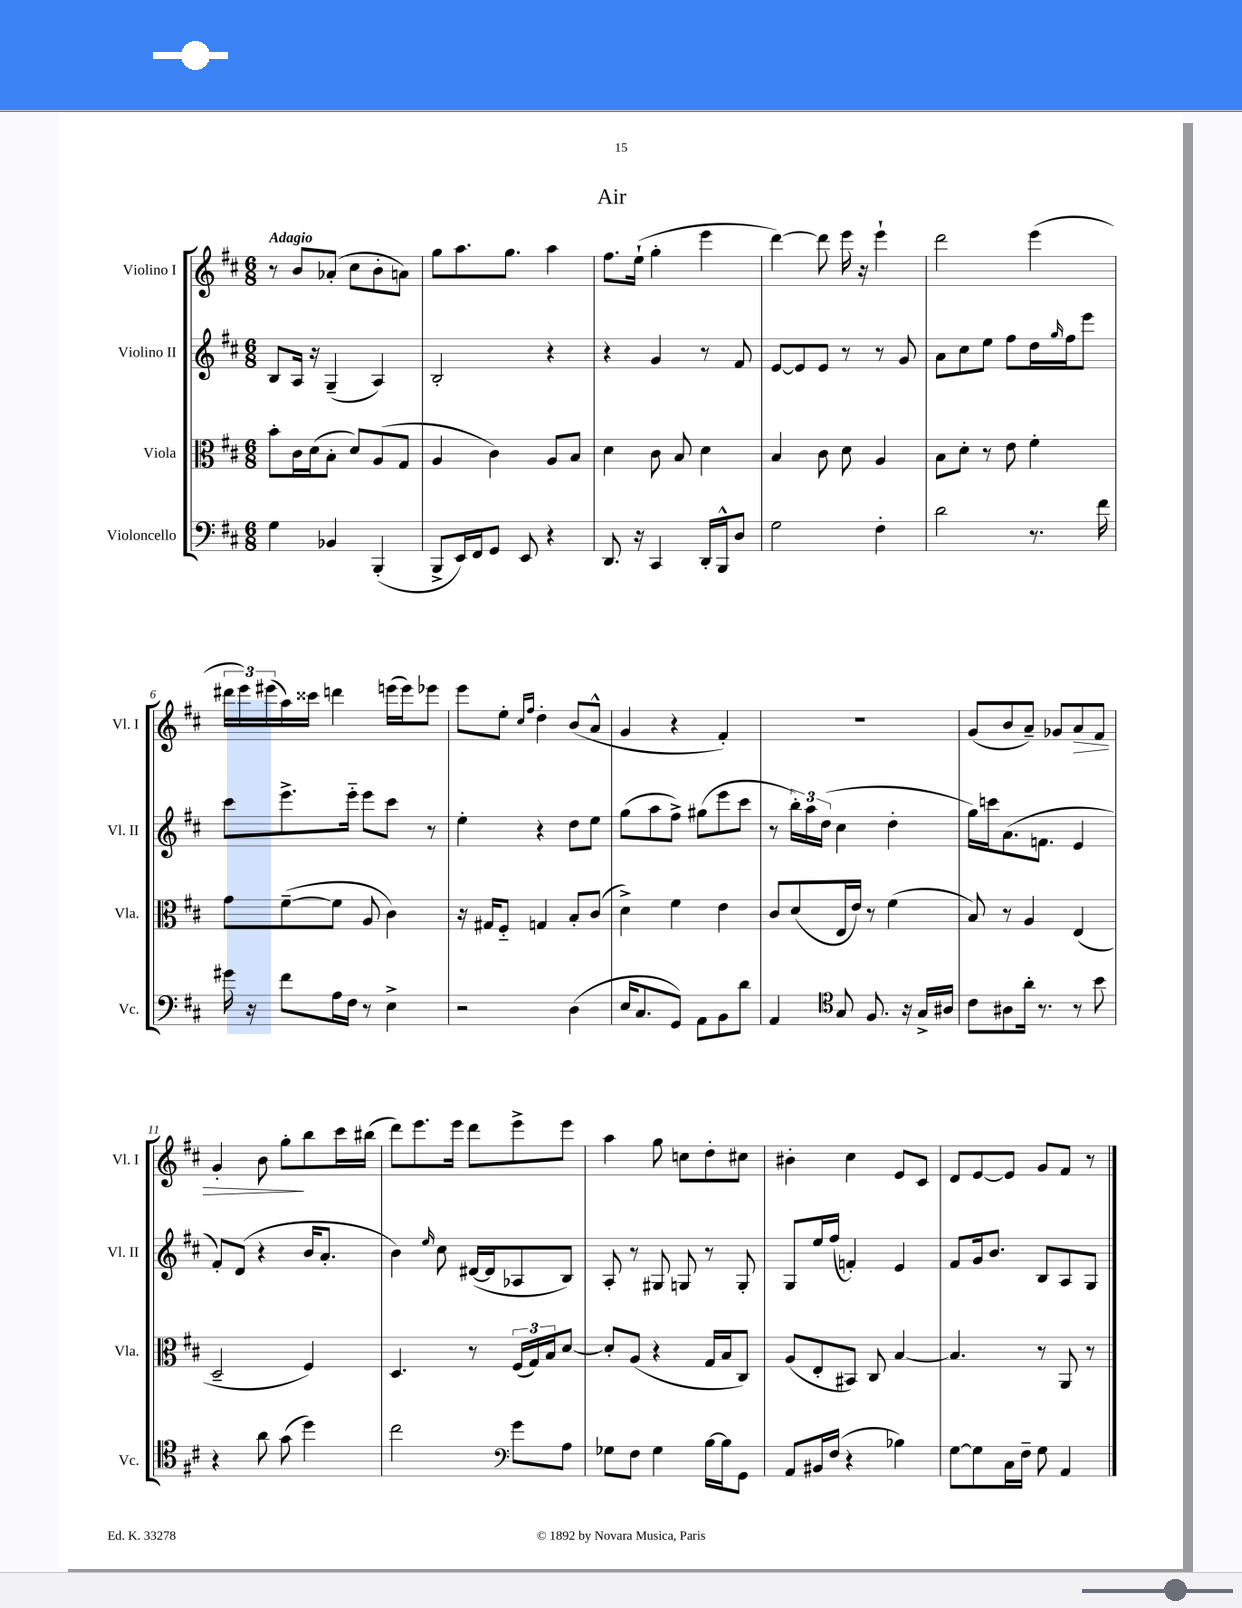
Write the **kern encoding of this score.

**kern	**kern	**kern	**kern	**dynam
*part4	*part3	*part2	*part1	*part1
*staff4	*staff3	*staff2	*staff1	*staff1
*I"Violoncello	*I"Viola	*I"Violino II	*I"Violino I	*
*I'Vc.	*I'Vla.	*I'Vl. II	*I'Vl. I	*
*clefF4	*clefC3	*clefG2	*clefG2	*
*k[f#c#]	*k[f#c#]	*k[f#c#]	*k[f#c#]	*
*M6/8	*M6/8	*M6/8	*M6/8	*
=1	=1	=1	=1	=1
!	!	!	!LO:TX:a:B:t=Adagio	!
4G\	8b'\L	8B/L	8r	.
.	16c#\L	16A/Jk	8b/L	.
.	(16d\J	16r	.	.
4BB-X/	8B'\J	(4G~/	(8a-X'/J	.
.	8d/L)	.	8cc#\L	.
(4BBB'/	(8A/	4A/)	8b'\	.
.	8G/J	.	8an\J)	.
=2	=2	=2	=2	=2
8BBB^/L	4A/	2B'/	8gg\L	.
16EE/L)	.	.	8.aa\	.
16FF#/J	.	.	.	.
8GG/J	4c#\)	.	.	.
.	.	.	8.gg\J	.
8EE/	.	.	.	.
4r	8A/L	4r	4aa\	.
.	8B/J	.	.	.
=3	=3	=3	=3	=3
8.DD/	4d\	4r	8.ff#\L	.
16r	.	.	(16ee`\Jk	.
4CC#/	8c#\	4g/	4gg'\	.
.	8B/	.	.	.
16DD'/LL	4d\	8r	4eee\	.
16BBB^^/J	.	.	.	.
8D/J	.	8f#/	.	.
=4	=4	=4	=4	=4
2G\	4B/	[8e/L	[4ddd\)	.
.	.	8e/]	.	.
.	8c#\	8e/J	8ddd\]	.
.	8d\	8r	16eee\	.
.	.	.	16r	.
4F#'\	4A/	8r	4eee`\	.
.	.	8g/	.	.
=5	=5	=5	=5	=5
2d\	8B\L	8a\L	2ddd\	.
.	8d'\J	8cc#\	.	.
.	8r	8ee\J	.	.
.	8e\	8ff#\L	.	.
8.r	4f#'\	16dd\L	(4eee\	.
.	.	16qqgg/	.	.
.	.	16ff#\J	.	.
.	.	8eee\J	.	.
16f#\	.	.	.	.
!!LO:LB:g=z
=6	=6	=6	=6	=6
16g#X\	8g\L	8ccc#\L	24ddd#X\LL	.
.	.	.	24eee\)	.
16r	.	.	.	.
.	.	.	(24eee#X\	.
8f#\L	([8f#~\	8.eee^\	16aa\)	.
.	.	.	16ccc##X\JJ	.
16A\L	8f#\J]	.	4dddn\	.
16F#\JJ	.	16eee\Jk	.	.
8r	8A/	8eee\L	.	.
4E^\	4c#\)	8ccc#\J	(16eeen\LL	.
.	.	.	16eee\J)	.
.	.	8r	8eee-X\J	.
=7	=7	=7	=7	=7
2r	16r	4ee'\	8eee\L	.
.	16G#X/KL	.	.	.
.	8F#/J	.	8ee'\J	.
.	.	.	16qqcc#/LL	.
.	.	.	16qqff#/JJ	.
.	4Gn/	4r	4dd'\	.
(4D\	8B'/L	8dd\L	(8b/L	.
.	(8c#/J	8ee\J	8a^^/J	.
=8	=8	=8	=8	=8
16E/KL	4d^\)	(8gg\L	4g/	.
8.C#/	.	.	.	.
.	.	8aa\	.	.
8GG/J)	4f#\	8ff#^\J)	4r	.
8AA\L	.	(8gg#X\L	.	.
8BB\	4e\	8eee\	4f#'/)	.
8d\J	.	8ccc#\J	.	.
=9	=9	=9	=9	=9
4AA/	8c#/L	8r	2.r	.
.	(8d/	24bb'\LL)	.	.
.	.	24aa\	.	.
.	.	(24dd\JJ	.	.
*clefC4	*	*	*	*
8G/	16E/L	4cc#\	.	.
.	16e/JJ)	.	.	.
8.F#/	8r	.	.	.
.	(4f#\	4dd'\	.	.
16r	.	.	.	.
16G^/LL	.	.	.	.
16A#X/JJ	.	.	.	.
=10	=10	=10	=10	=10
8c#\L	8B/)	16gg\LL)	(8g/L	.
.	.	16cccn\J	.	.
8A#X\	8r	(8.a\	8b/	.
16a'\Jk	4A/	.	8a~/J)	.
8.r	.	8.fn\J	.	.
.	.	.	8g-X/L	.
!	!	!	!	!LO:HP:b
8r	(4E/	4e/	8a/	>
8b\	.	.	8f#/J	.
!!LO:LB:g=z
=11	=11	=11	=11	=11
4r	2D~/	8f#'/L)	4g'/	.
.	.	(8d/J	.	.
8a\	.	4r	8b\	.
(8g\	.	.	8gg'\L	.
4dd\)	4F#/)	16b/KL	8bb\	]
.	.	8.a'/J	.	.
.	.	.	16ccc#\L	.
.	.	.	(16bb#X\JJ	.
=12	=12	=12	=12	=12
2cc#\	4.D/	4b\)	8ddd\L)	.
.	.	.	8.eee\	.
.	.	16qqee/	.	.
.	.	8cc#\	.	.
.	.	.	16eee\Jk	.
.	8r	([16d#X/LL	8ddd\L	.
.	.	16d#/J]	.	.
*clefF4	*	*	*	*
8g\L	(24F#/LL	8A-X/	8eee^\	.
.	24G/)	.	.	.
.	24B/J	.	.	.
8A\J	[8d/J	8B/J)	8eee\J	.
=13	=13	=13	=13	=13
8G-X\L	8d'/L]	8A'/	4aa\	.
8F#\J	(8A/J	8r	.	.
4G-\	4r	8G#X/	8gg\	.
.	.	8Gn/	8ccn\L	.
[16B\LL	16G/LL	8r	8dd'\	.
16B\J]	16B/J	.	.	.
8GG\J	8C#/J)	8G'/	8cc#X\J	.
=14	=14	=14	=14	=14
8AA/L	(8A/L	8G/L	4b#X'\	.
16BB#X/L	8E'/	16ee/L	.	.
(16F#/JJ	.	(16ff#/JJ	.	.
4r	8BB#X/J)	4fn'/)	4cc#\	.
.	8C#/	.	.	.
4B-X\)	[4B/	4e/	8e/L	.
.	.	.	8c#/J	.
=15	=15	=15	=15	=15
[8G\L	4.B/]	8f#/L	8d/L	.
8G\]	.	16g/k	[8e/	.
.	.	8.b/J	.	.
16C#\L	.	.	8e/J]	.
16F#~\JJ	.	.	.	.
8G\	8r	8B/L	8g/L	.
4AA/	8AA/	8A/	8f#/J	.
.	8r	8G/J	8r	.
==	==	==	==	==
*-	*-	*-	*-	*-
